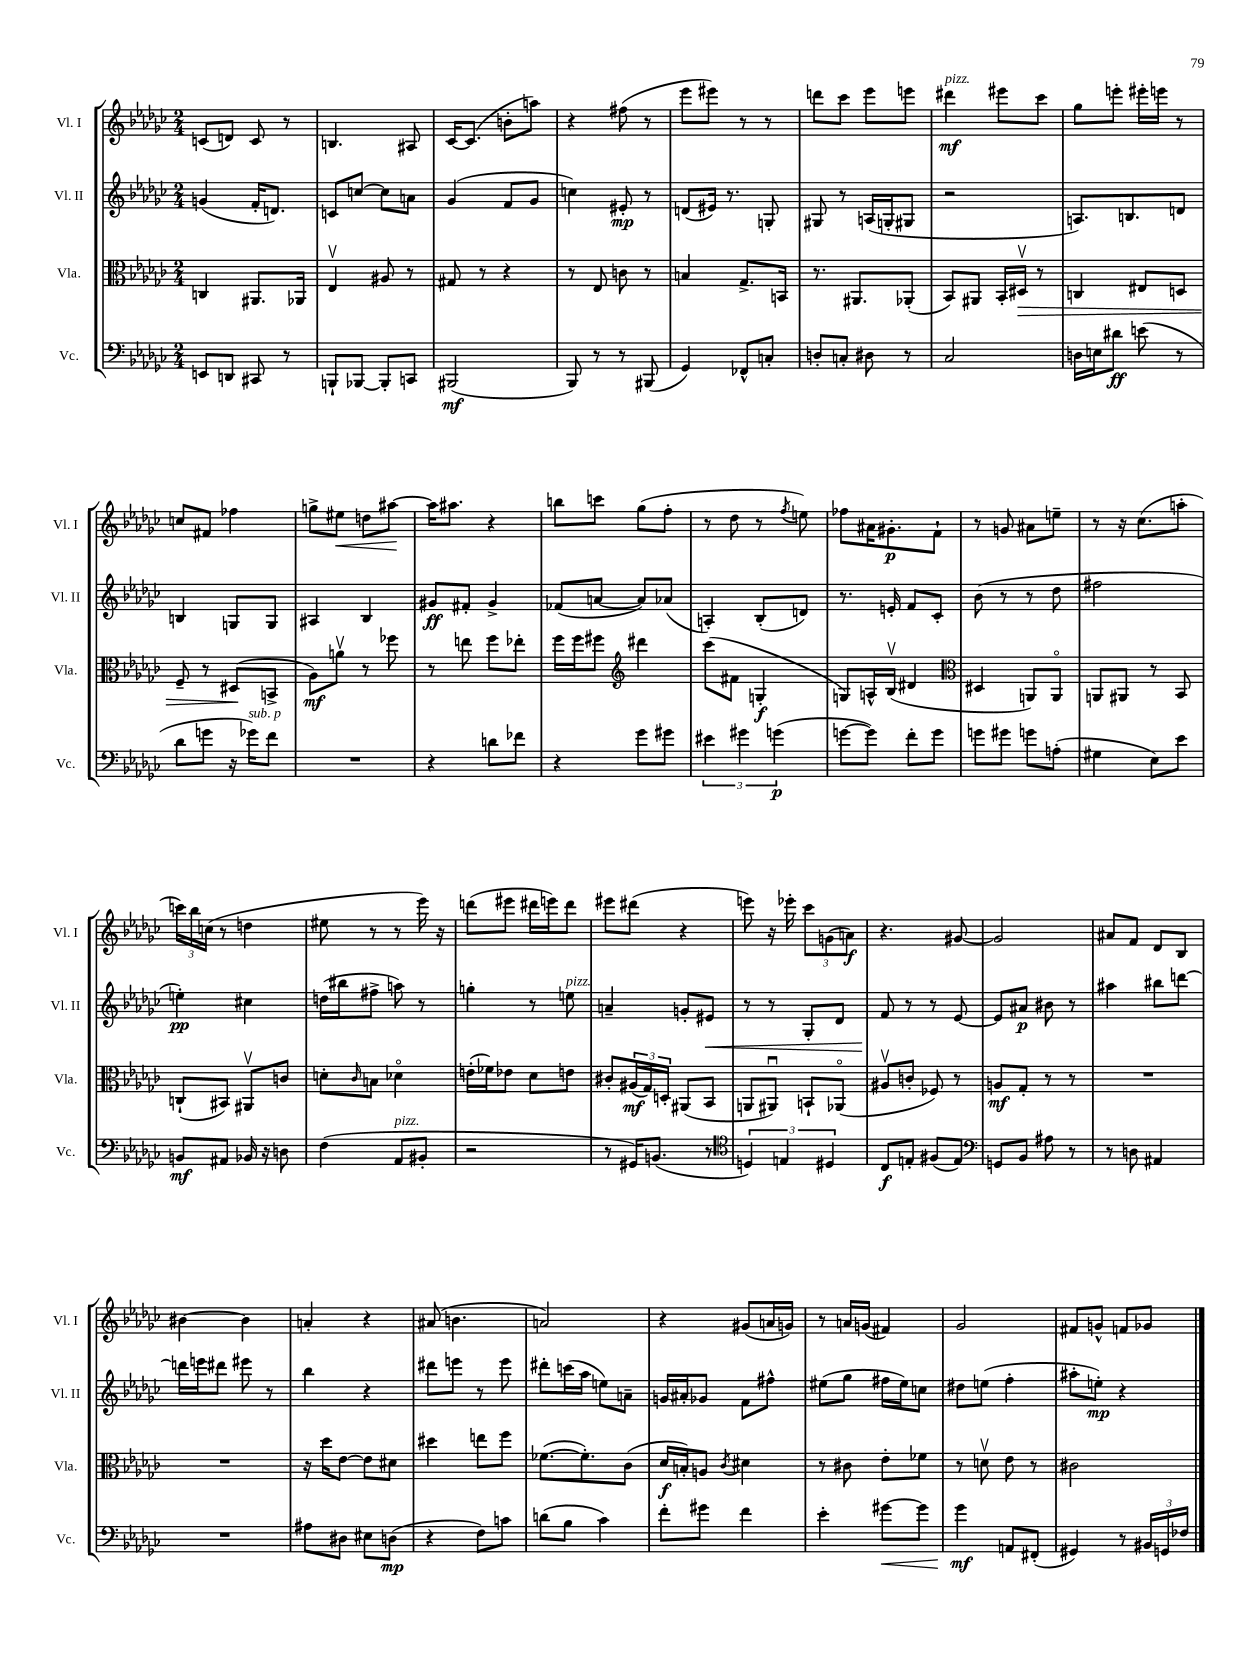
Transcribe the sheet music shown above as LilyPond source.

<<
\new StaffGroup <<
\new Staff = "s0" \with { instrumentName = "Vl. I" shortInstrumentName = "Vl. I" } {
    \clef treble \key ges \major \numericTimeSignature \time 2/4
    c'8( d'8) c'8 r8 |
    b4. ais8 |
    ces'16~ ces'8.( b'8-. a''8) |
    r4 fis''8( r8 |
    ees'''8 eis'''8) r8 r8 |
    d'''8 ces'''8 ees'''8 e'''8 |
    dis'''4\mf^\markup { \italic "pizz." } eis'''8 ces'''8 |
    ges''8 e'''8-. eis'''16-. e'''16 r8 |
    c''8 fis'8 fes''4 |
    g''8-> eis''8\< d''8 ais''8~\! |
    ais''16 ais''8. r4 |
    b''8 c'''8 ges''8( f''8-. |
    r8 des''8 r8 \acciaccatura { f''8 } e''8) |
    fes''8 ais'16 gis'8.-.\p f'8-! |
    r8 g'8 ais'8 e''8-- |
    r8 r16 ces''8.( a''8-. |
    \tuplet 3/2 { c'''16) bes''16 c''16( } r8 d''4 |
    eis''8 r8 r8 ees'''16) r16 |
    d'''8( eis'''8 dis'''16 e'''16) dis'''8 |
    eis'''8 dis'''8( r4 |
    e'''8) r16 ees'''16-. \tuplet 3/2 { ces'''8 g'8( a'8\f) } |
    r4. gis'8~ |
    gis'2 |
    ais'8 f'8 des'8 bes8 |
    bis'4~ bis'4 |
    a'4-. r4 |
    ais'8( b'4. |
    a'2) |
    r4 gis'8( a'16 g'16) |
    r8 a'16 g'16( fis'4) |
    ges'2 |
    fis'8 g'8-^ f'8 ges'8 \bar "|." |
}
\new Staff = "s1" \with { instrumentName = "Vl. II" shortInstrumentName = "Vl. II" } {
    \clef treble \key ges \major \numericTimeSignature \time 2/4
    g'4( f'16-. d'8.) |
    c'8 c''8~ c''8 a'8 |
    ges'4( f'8 ges'8 |
    c''4) eis'8-.\mp r8 |
    d'8( eis'16) r8. g8-. |
    gis8 r8 a16( g16-. gis8 |
    r2 |
    a8.) b8. d'8 |
    b4 g8 g8 |
    ais4 bes4 |
    gis'8\ff fis'8-. gis'4-> |
    fes'8( a'8~ a'8) aes'8( |
    a4-.) bes8-.( d'8) |
    r8. e'16-. f'8 ces'8-. |
    bes'8( r8 r8 des''8 |
    fis''2 |
    e''4-.\pp) cis''4 |
    d''16( bis''16 fis''8-> a''8) r8 |
    g''4-. r8 e''8^\markup { \italic "pizz." } |
    a'4-- g'8-. eis'8\< |
    r8 r8 ges8-. des'8 |
    f'8\! r8 r8 ees'8~ |
    ees'8 ais'8\p bis'8 r8 |
    ais''4 bis''8 d'''8~ |
    d'''16 e'''16 dis'''8 eis'''8 r8 |
    bes''4 r4 |
    dis'''8 e'''8 r8 e'''8 |
    dis'''8-. c'''16( aes''16 e''8) a'8-- |
    g'16 ais'16-. ges'8 f'8 fis''8-^ |
    eis''8( ges''8 fis''16 eis''16) c''8 |
    dis''8 e''8( f''4-. |
    ais''8-. e''8-.\mp) r4 \bar "|." |
}
\new Staff = "s2" \with { instrumentName = "Vla." shortInstrumentName = "Vla." } {
    \clef alto \key ges \major \numericTimeSignature \time 2/4
    c4 ais,8. aes,16 |
    ees4\upbow ais8 r8 |
    gis8 r8 r4 |
    r8 ees8 c'8 r8 |
    b4 ges8.-> b,16 |
    r8. ais,8. aes,8-.( |
    bes,8) ais,8 bes,16-. dis16\upbow\> r8 |
    c4 eis8 d8 |
    f8-- r8 dis8\!( b,8-> |
    aes8\mf) a'8\upbow r8 fes''8 |
    r8 e''8 f''8 ees''8-. |
    f''16 f''16 fis''8 \clef treble dis'''4 |
    ces'''8( fis'8 g4-.\f |
    g8) a16-^ bes16\upbow( dis'4 |
    \clef alto dis4 a,8) a,8\flageolet |
    a,8 ais,8 r8 bes,8 |
    c8-!( bis,8) ais,8\upbow c'8 |
    d'8-. \grace { ces'16 } b8 des'4\flageolet |
    e'16-.( fes'16) ees'8 des'8 e'8 |
    cis'8-. \tuplet 3/2 { ais16\mf( ges16) d16-. } ais,8( bes,8 |
    a,8 ais,8\downbow) b,8-! aes,8\flageolet( |
    ais8\upbow c'8-. fes8) r8 |
    a8\mf ges8-. r8 r8 |
    R2 |
    R2 |
    r16 des''16 ees'8~ ees'8 dis'8 |
    dis''4 e''8 f''8 |
    fes'8.~( fes'8.-.) ces'8( |
    des'16\f b16-.) a8 \acciaccatura { ces'8 } dis'4 |
    r8 cis'8 ees'8-. fes'8 |
    r8 d'8\upbow ees'8 r8 |
    cis'2 \bar "|." |
}
\new Staff = "s3" \with { instrumentName = "Vc." shortInstrumentName = "Vc." } {
    \clef bass \key ges \major \numericTimeSignature \time 2/4
    e,8 d,8 cis,8 r8 |
    b,,8-! bes,,8~ bes,,8-. c,8 |
    bis,,2\mf( |
    bes,,8) r8 r8 bis,,8( |
    ges,4) fes,8-^ c8-. |
    d8-. c8-. dis8 r8 |
    ces2 |
    d16 e16 dis'8\ff e'8( r8 |
    des'8 g'8 r16 ges'16^\markup { \italic "sub. p" }) f'8 |
    R2 |
    r4 d'8 fes'8 |
    r4 ges'8 gis'8 |
    \tuplet 3/2 { eis'4 gis'4 g'4\p( } |
    g'8~ g'8) f'8-. g'8 |
    g'8 gis'8 g'8 a8-.( |
    gis4 ees8) ees'8 |
    b,8\mf ais,8 bes,16 r16 d8 |
    f4( aes,8^\markup { \italic "pizz." } bis,8-. |
    r2 |
    r8 gis,16) b,8.( r8 |
    \clef tenor \tuplet 3/2 { d4) e4 dis4 } |
    ces8\f e8-. fis8( e8) |
    \clef bass g,8 bes,8 ais8 r8 |
    r8 d8 ais,4 |
    R2 |
    ais8 dis8 eis8 d8\mp( |
    r4 f8) c'8 |
    d'8( bes8 ces'4) |
    f'8-. gis'8 f'4 |
    ees'4-. gis'8~\< gis'8 |
    ges'4\mf\! a,8 fis,8-.( |
    gis,4) r8 \tuplet 3/2 { bis,16 g,16 fes16 } \bar "|." |
}
>>
>>
\layout { \context { \Score \remove "Bar_number_engraver" } }
